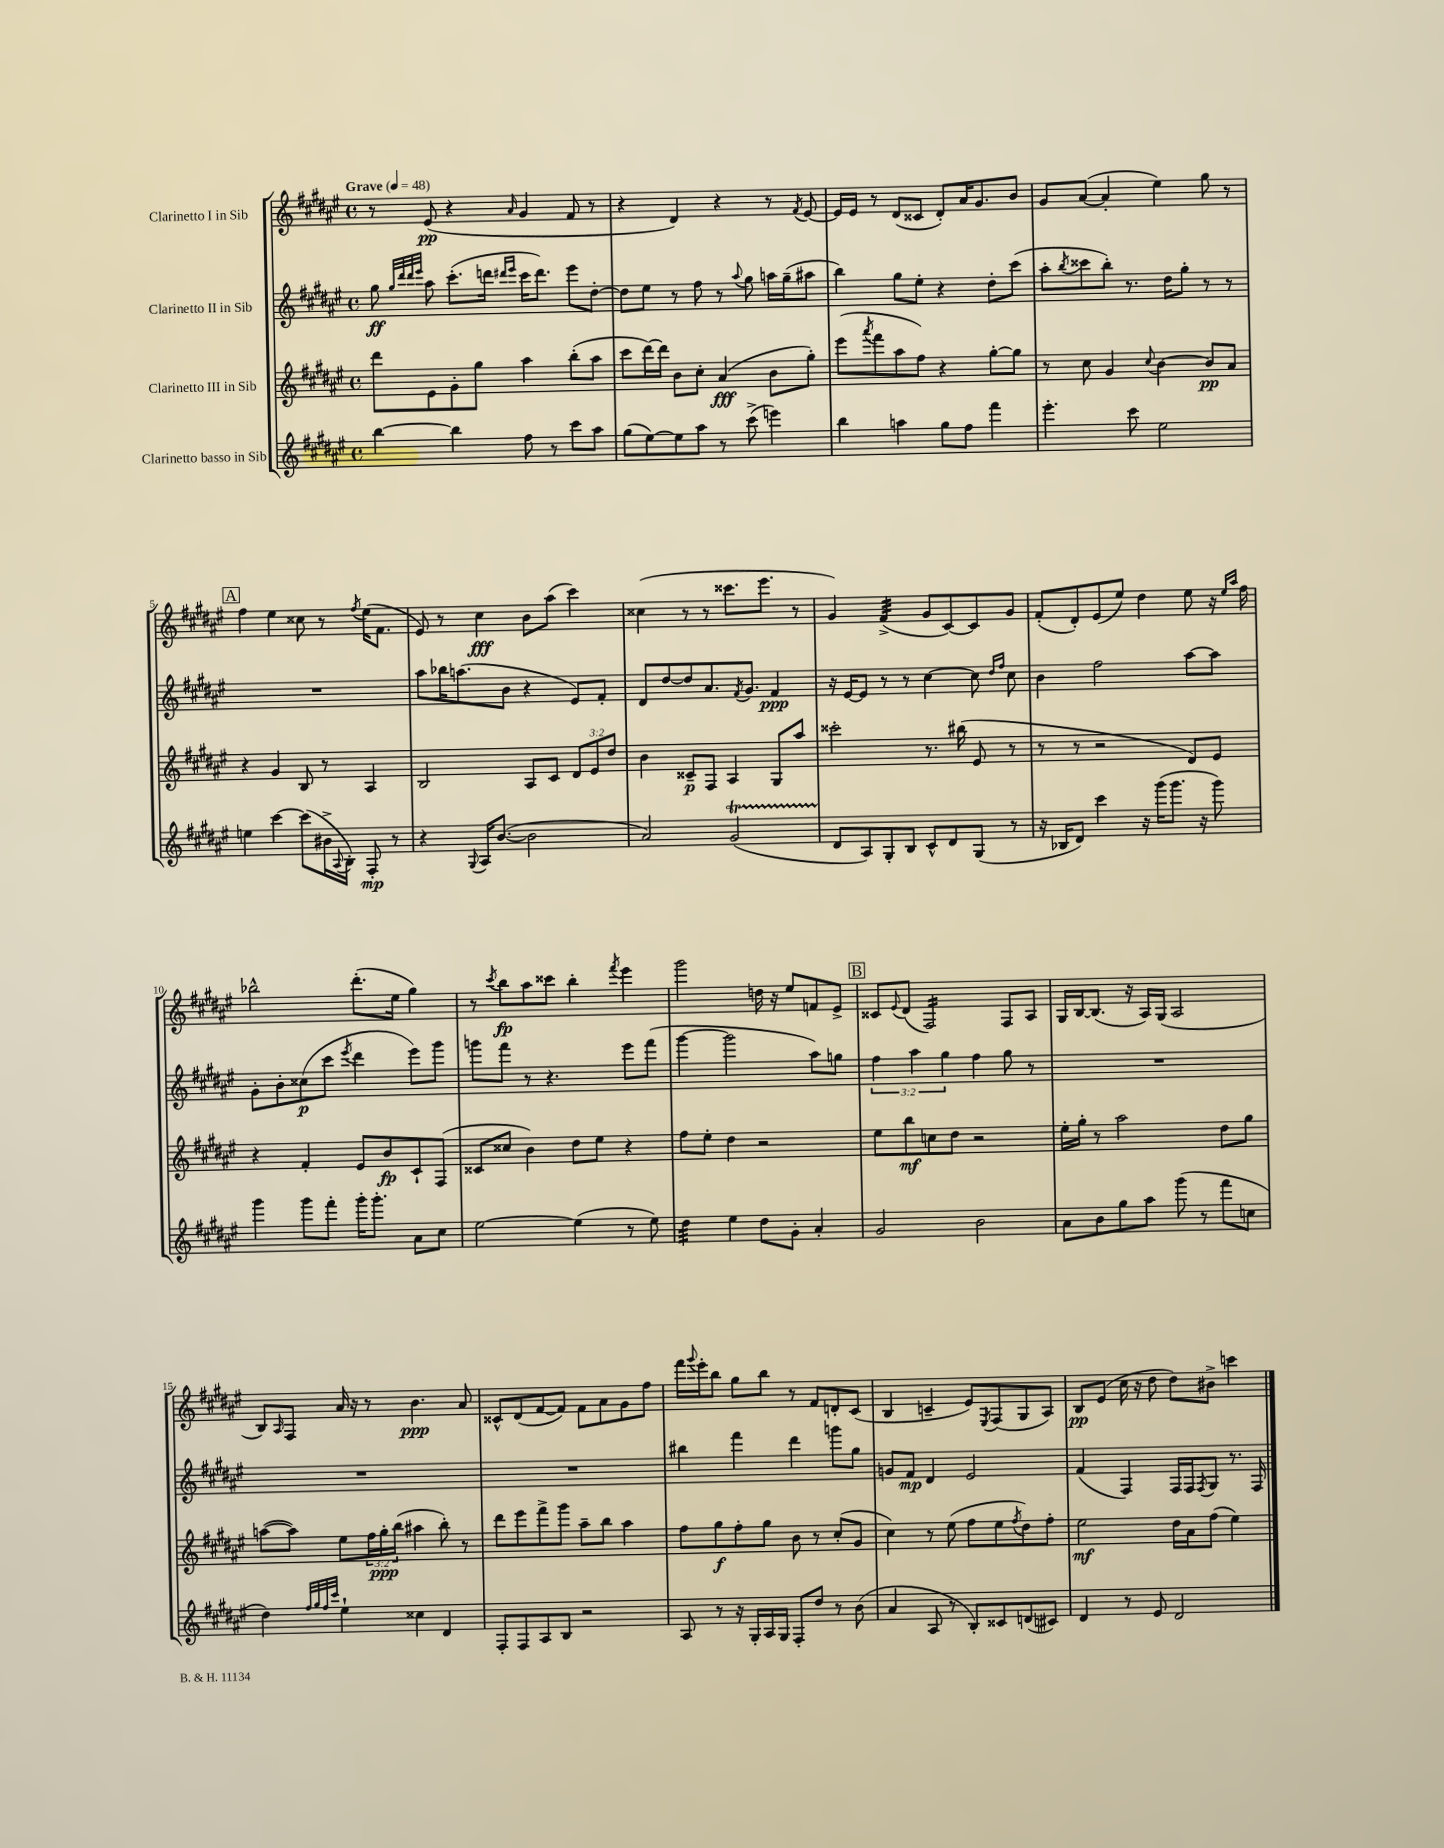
<<
\new StaffGroup <<
\new Staff = "s0" \with { instrumentName = "Clarinetto I in Sib" } {
    \clef treble \key fis \major \defaultTimeSignature \time 4/4 \tempo "Grave" 4 = 48
    r8 eis'8\pp( r4 \grace { ais'16 } gis'4 fis'8 r8 |
    r4 dis'4) r4 r8 \acciaccatura { fis'8 } eis'8~ |
    eis'16 eis'16 r8 dis'8( cisis'8 dis'8-.) ais'16 gis'8. b'8 |
    gis'8 ais'8~( ais'4-. eis''4) gis''8 r8 |
    \mark \markup { \box "A" } fis''4 eis''4 cisis''8 r8 \acciaccatura { fis''8 } eis''16( fis'8. |
    eis'8) r8 cis''4\fff b'8 ais''8( cis'''4) |
    cisis''4( r8 r8 cisis'''8. eis'''8. r8 |
    gis'4) fis'4:32->( gis'8 cis'8~) cis'8 gis'8 |
    fis'8-.( dis'8-.) eis'8( eis''8) dis''4 eis''8 r16 \grace { eis''16 ais''16 } fis''16 |
    bes''2-^ dis'''8.-.( eis''16 gis''4) |
    r8 \acciaccatura { cis'''8 } b''8\fp ais''8 cisis'''8 b''4-. \acciaccatura { fis'''8 } eis'''4 |
    gis'''2 d''16 r16 eis''8 f'8 eis'8-> |
    \mark \markup { \box "B" } cisis'8 \appoggiatura { eis'8 } dis'8( fis2:16) fis8 ais8 |
    gis16 b16~ b8.( r16 ais16) gis16( ais2 |
    b8) \grace { ais16 } fis8 ais'16 r16 r8 b'4.\ppp ais'8 |
    cisis'8-^ dis'8( fis'8~ fis'8) fis'8 ais'8 gis'8 fis''8 |
    fis'''16 \appoggiatura { gis'''8 } eis'''16-. b''8 gis''8 b''8 r8 fis'8 d'8-. cis'8( |
    b4 c'4-- eis'8) \acciaccatura { eis8 } fis8( gis8 ais8) |
    b8\pp eis'8( cis''16 r16 dis''8 dis''8) bis'8-> c'''4 \bar "|." |
}
\new Staff = "s1" \with { instrumentName = "Clarinetto II in Sib" } {
    \clef treble \key fis \major \defaultTimeSignature \time 4/4 \override Staff.TupletNumber.text = #tuplet-number::calc-fraction-text
    gis''8\ff \grace { gis''32 dis'''32 dis'''32 eis'''32 } ais''8 cis'''8.-.( d'''16 \grace { dis'''16 eis'''16 } cis'''16 dis'''8.) eis'''8 dis''8~-. |
    dis''8 eis''8 r8 fis''8 r8 \appoggiatura { ais''8 } gis''8 a''16 gis''16--( ais''8 |
    b''4) gis''8 eis''8-. r4 dis''8-. cis'''8( |
    ais''8-. \acciaccatura { b''8 } cisis'''8 b''8-.) r8. dis''16 gis''8-. r8 r8 |
    \mark \markup { \box "A" } R1 |
    ais''8 bes''16 a''8.( b'8 r4 eis'8) fis'8-. |
    dis'8 dis''8~ dis''8 ais'8. \acciaccatura { fis'8 } gis'8. fis'4\ppp |
    r16 eis'16~ eis'8 r8 r8 cis''4~ cis''8 \grace { dis''16 fis''16 } cis''8 |
    b'4 fis''2 ais''8~ ais''8 |
    gis'8-. b'8-. cisis''8\p( cis'''8 \acciaccatura { eis'''8 } dis'''4 eis'''8) gis'''8 |
    g'''8 fis'''8 r8 r4. eis'''8 fis'''8( |
    gis'''4~ gis'''2 ais''8) g''8 |
    \mark \markup { \box "B" } \tuplet 3/2 { fis''4 ais''4 gis''4 } fis''4 gis''8 r8 |
    R1 |
    R1 |
    R1 |
    bis''4 fis'''4 dis'''4 g'''8 gis''8 |
    g'8 fis'8\mp dis'4 eis'2 |
    fis'4( fis4) fis16 fis16 \acciaccatura { fis8 } gis8 r8. fis16 \bar "|." |
}
\new Staff = "s2" \with { instrumentName = "Clarinetto III in Sib" } {
    \clef treble \key fis \major \defaultTimeSignature \time 4/4 \override Staff.TupletNumber.text = #tuplet-number::calc-fraction-text
    dis'''8 eis'8 gis'8-. gis''8 ais''4 b''8-.( ais''8 |
    cis'''8 dis'''16~) dis'''16 b'8 cis''8-. ais'4\fff( b'8 gis''8-.) |
    eis'''8( \acciaccatura { ais'''8 } fis'''8 ais''8 fis''8) r4 gis''8~-. gis''8 |
    r8 cis''8 gis'4 \appoggiatura { cis''8 } b'4~ b'8\pp ais'8 |
    \mark \markup { \box "A" } r4 gis'4 b8 r8 ais4 |
    b2 ais8 cis'8 \tuplet 3/2 { dis'8 eis'8 dis''8 } |
    b'4 cisis'8--\p fis8 ais4 gis8 ais''8 |
    cisis'''2-. r8. bis''16( eis'8 r8 |
    r8 r8 r2 dis'8) eis'8 |
    r4 fis'4-. eis'8 b'8\fp cis'8-! fis8( |
    cisis'8 cisis''8 b'4) dis''8 eis''8 r4 |
    fis''8 eis''8-. dis''4 r2 |
    \mark \markup { \box "B" } eis''8 b''8\mf c''8 dis''8 r2 |
    eis''16-. gis''16-. r8 ais''2 dis''8 gis''8 |
    a''8~( a''8) eis''8 \tuplet 3/2 { fis''16 gis''16-.\ppp b''16( } ais''4 b''8-.) r8 |
    dis'''8 eis'''8 fis'''8-> gis'''8 ais''8-- b''8 ais''4 |
    fis''8 gis''8\f fis''8-. gis''8 b'8 r8 cis''8-.( gis'8 |
    cis''4) r8 eis''8( fis''8 eis''8 \acciaccatura { fis''8 } dis''8) fis''8-. |
    eis''2\mf dis''16 ais'16 fis''8( eis''4) \bar "|." |
}
\new Staff = "s3" \with { instrumentName = "Clarinetto basso in Sib" } {
    \clef treble \key fis \major \defaultTimeSignature \time 4/4
    b''4~ b''4 fis''8 r8 cis'''8 ais''8 |
    gis''8( eis''8~) eis''8 ais''8 r8 cis'''8->( e'''4) |
    b''4 a''4 gis''8 fis''8 fis'''4 |
    eis'''4.-. cis'''8 eis''2 |
    \mark \markup { \box "A" } e''4 cis'''4~ cis'''8( bis'16-> \appoggiatura { ais8 } b16-.) fis8-.\mp r8 |
    r4 \appoggiatura { gis8 } ais16 b'8.~( b'2 |
    ais'2) gis'2\startTrillSpan( |
    dis'8\stopTrillSpan ais8) gis8-. b8 cis'8-^ dis'8 gis8( r8 |
    r16 bes16 dis'8) cis'''4 r16 gis'''16( gis'''8. r16 gis'''8) |
    gis'''4 gis'''8 fis'''8-. gis'''16-. gis'''8.-. ais'8 cis''8 |
    eis''2~ eis''4( r8 eis''8) |
    dis''4:32 eis''4 dis''8 gis'8-. ais'4-. |
    \mark \markup { \box "B" } gis'2 b'2 |
    ais'8 b'8 gis''8 ais''8 gis'''8( r8 fis'''8 c''8 |
    dis''4) \grace { fis''32 gis''32 fis''32 cis'''32 } eis''4-! cisis''4 dis'4 |
    fis8-. fis8 ais8 b8 r2 |
    ais8 r8 r16 gis16-. ais16 gis16 fis8-. dis''8 r8 b'8( |
    ais'4 ais8 r8 b8-.) cisis'8 d'8( cis'8) |
    dis'4 r8 eis'8 dis'2 \bar "|." |
}
>>
>>
